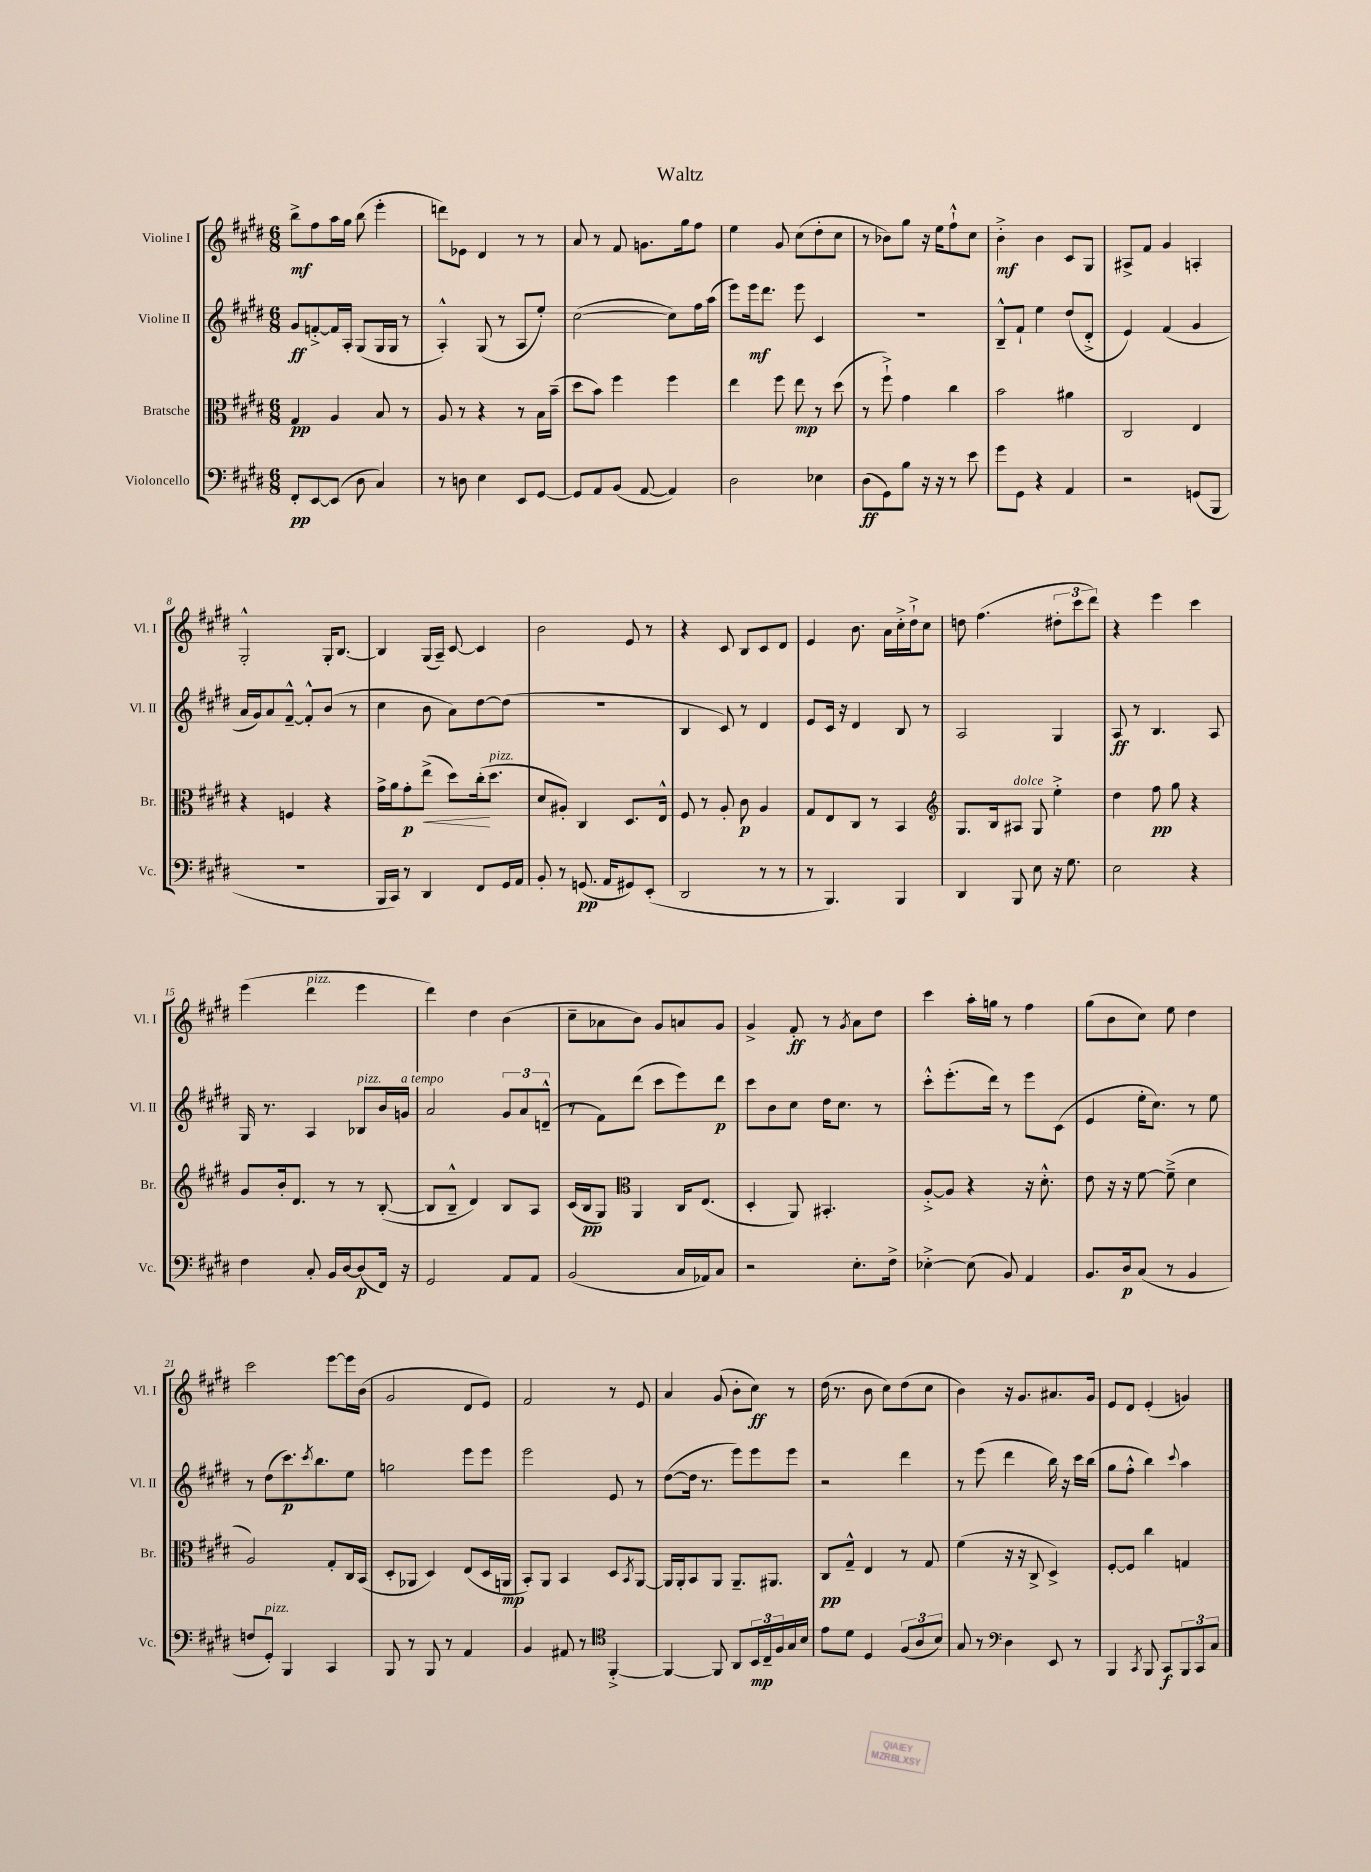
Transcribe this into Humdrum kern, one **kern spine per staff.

**kern	**dynam	**kern	**dynam	**kern	**dynam	**kern	**dynam
*part4	*part4	*part3	*part3	*part2	*part2	*part1	*part1
*staff4	*staff4	*staff3	*staff3	*staff2	*staff2	*staff1	*staff1
*I"Violoncello	*	*I"Bratsche	*	*I"Violine II	*	*I"Violine I	*
*I'Vc.	*	*I'Br.	*	*I'Vl. II	*	*I'Vl. I	*
*clefF4	*	*clefC3	*	*clefG2	*	*clefG2	*
*k[f#c#g#d#]	*	*k[f#c#g#d#]	*	*k[f#c#g#d#]	*	*k[f#c#g#d#]	*
*M6/8	*	*M6/8	*	*M6/8	*	*M6/8	*
=1	=1	=1	=1	=1	=1	=1	=1
8FF#'/L	pp	4G#/	pp	8g#/L	ff	8bb^\L	mf
[8EE/	.	.	.	[8fn'^/	.	8ff#\	.
(8EE/J]	.	4A/	.	16f/L]	.	16aa\L	.
.	.	.	.	16A'/JJ	.	16gg#\JJ	.
8D#\	.	.	.	(8G#/L	.	(8bb\	.
4C#/)	.	8B/	.	16G#/L	.	4eee'\	.
.	.	.	.	16G#/JJ	.	.	.
.	.	8r	.	8r	.	.	.
=2	=2	=2	=2	=2	=2	=2	=2
8r	.	8A/	.	4A'^^/)	.	8dddn\L)	.
8Dn\	.	8r	.	.	.	8e-X\J	.
4E\	.	4r	.	(8G#/	.	4d#/	.
.	.	.	.	8r	.	.	.
8EE/L	.	8r	.	8A/L	.	8r	.
[8GG#/J	.	16B\LL	.	8ee'/J)	.	8r	.
.	.	(16b~\JJ	.	.	.	.	.
=3	=3	=3	=3	=3	=3	=3	=3
8GG#/L]	.	8dd#\L	.	([2cc#\	.	8a/	.
8AA/	.	8b\J)	.	.	.	8r	.
(8BB/J	.	4ff#\	.	.	.	8f#/	.
[8AA/	.	.	.	.	.	8.gn\L	.
4AA/])	.	4ff#\	.	8cc#\L])	.	.	.
.	.	.	.	.	.	16gg#\k	.
.	.	.	.	16ff#\L	.	8ff#\J	.
.	.	.	.	(16aa\JJ	.	.	.
=4	=4	=4	=4	=4	=4	=4	=4
2D#\	.	4ee\	.	8eee\L)	.	4ee\	.
.	.	.	.	16eee\k	mf	.	.
.	.	.	.	8.ddd#\J	.	.	.
.	.	8ff#\	.	.	.	8g#/	.
.	.	8ee\	mp	8eee\	.	(8cc#\L	.
4E-X\	.	8r	.	4c#/	.	8dd#'\	.
.	.	(8dd#\	.	.	.	8cc#\J	.
=5	=5	=5	=5	=5	=5	=5	=5
(8D#\L	ff	8r	.	2.r	.	8r	.
8GG#\)	.	8ff#`^\)	.	.	.	8b-X\L)	.
8B\J	.	4g#\	.	.	.	8gg#\J	.
16r	.	.	.	.	.	16r	.
16r	.	.	.	.	.	16ee\KL	.
8r	.	4cc#\	.	.	.	8ff#`^^\	.
8e\	.	.	.	.	.	8cc#\J	.
=6	=6	=6	=6	=6	=6	=6	=6
8g#\L	.	2b\	.	8B~^^/L	.	4b'^\	mf
8GG#\J	.	.	.	8f#`/J	.	.	.
4r	.	.	.	4ee\	.	4b\	.
4AA/	.	4a#X\	.	(8dd#/L	.	8c#/L	.
.	.	.	.	8d#'^/J	.	8G#/J	.
=7	=7	=7	=7	=7	=7	=7	=7
2r	.	2C#/	.	4e/)	.	8A#X^/L	.
.	.	.	.	.	.	8f#/J	.
.	.	.	.	(4f#/	.	4g#/	.
(8GGn/L	.	4E/	.	4g#/	.	4An'/	.
8BBB/J	.	.	.	.	.	.	.
!!LO:LB:g=z
=8	=8	=8	=8	=8	=8	=8	=8
2.r	.	4r	.	16a/LL	.	2G#'^^/	.
.	.	.	.	16g#/J)	.	.	.
.	.	.	.	8a/	.	.	.
.	.	4Fn/	.	[8f#~^^/J	.	.	.
.	.	.	.	8f#'^^/L]	.	.	.
.	.	4r	.	(8b/J	.	16G#'/KL	.
.	.	.	.	.	.	[8.B/J	.
.	.	.	.	8r	.	.	.
=9	=9	=9	=9	=9	=9	=9	=9
16BBB/LL	.	16g#^\LL	.	4cc#\	.	4B/]	.
16CC#/JJ)	.	16a\J	.	.	.	.	.
8r	.	8g#'\	p	.	.	.	.
!	!	!	!LO:HP:b	!	!	!	!
4DD#/	.	(8ee^\J	<	8b\	.	(16G#/LL	.
.	.	.	.	.	.	16A~/JJ)	.
.	.	8dd#\L)	.	8a\L)	.	[8c#/	.
8FF#/L	.	(16cc#'\k	.	[8dd#\	.	4c#/]	.
!	!	!LO:TX:a:i:t=pizz.	!	!	!	!	!
.	.	8.dd#\J	[	.	.	.	.
16GG#/L	.	.	.	(8dd#\J]	.	.	.
16AA/JJ	.	.	.	.	.	.	.
=10	=10	=10	=10	=10	=10	=10	=10
8BB'/	.	8d#/L	.	2.r	.	2b\	.
8r	.	8A#X'/J)	.	.	.	.	.
(8.GGn/	pp	4C#/	.	.	.	.	.
16AA/KL	.	.	.	.	.	.	.
8GG#X/)	.	8.D#/L	.	.	.	8e/	.
(8EE'/J	.	.	.	.	.	8r	.
.	.	16E^^/Jk	.	.	.	.	.
=11	=11	=11	=11	=11	=11	=11	=11
2DD#/	.	8F#/	.	4B/	.	4r	.
.	.	8r	.	.	.	.	.
.	.	8A'/	.	8c#/)	.	8c#/	.
.	.	8c#\	p	8r	.	8B/L	.
8r	.	4A/	.	4d#/	.	8c#/	.
8r	.	.	.	.	.	8d#/J	.
=12	=12	=12	=12	=12	=12	=12	=12
8r	.	8G#/L	.	8e/L	.	4e/	.
4.BBB/)	.	8E/	.	16c#/Jk	.	.	.
.	.	.	.	16r	.	.	.
.	.	8C#/J	.	4d#/	.	8.b\	.
.	.	8r	.	.	.	.	.
.	.	.	.	.	.	16a\LL	.
4BBB/	.	4BB/	.	8B/	.	16cc#'^\	.
.	.	.	.	.	.	16dd#`^\J	.
.	.	.	.	8r	.	8cc#\J	.
=13	=13	=13	=13	=13	=13	=13	=13
*	*	*clefG2	*	*	*	*	*
4DD#/	.	8.G#/L	.	2A/	.	8ddn\	.
.	.	.	.	.	.	(4.ff#\	.
.	.	16B/k	.	.	.	.	.
!	!	!LO:TX:a:i:t=dolce	!	!	!	!	!
8BBB/	.	8A#X/J	.	.	.	.	.
8E\	.	8G#/	.	.	.	.	.
16r	.	4ee'^\	.	4G#/	.	12dd#X'\L	.
8.G#\	.	.	.	.	.	.	.
.	.	.	.	.	.	12ccc#\	.
.	.	.	.	.	.	12ddd#\J)	.
=14	=14	=14	=14	=14	=14	=14	=14
2E\	.	4dd#\	.	8A/	ff	4r	.
.	.	.	.	8r	.	.	.
.	.	8ff#\	pp	4.B/	.	4eee\	.
.	.	8gg#\	.	.	.	.	.
4r	.	4r	.	.	.	4ccc#\	.
.	.	.	.	8A/	.	.	.
!!LO:LB:g=z
=15	=15	=15	=15	=15	=15	=15	=15
4F#\	.	8g#/L	.	16G#/	.	(4eee\	.
.	.	.	.	8.r	.	.	.
.	.	16b'/k	.	.	.	.	.
.	.	8.d#/J	.	.	.	.	.
!	!	!	!	!	!	!LO:TX:a:i:t=pizz.	!
8C#'/	.	.	.	4A/	.	4ddd#\	.
16BB/LL	.	8r	.	.	.	.	.
[16D#/J	.	.	.	.	.	.	.
!	!	!	!	!LO:TX:a:i:t=pizz.	!	!	!
(8D#/]	p	8r	.	8B-X/L	.	4eee\	.
16FF#/Jk)	.	([8B'/	.	16b/L	.	.	.
!	!	!	!	!LO:TX:a:i:t=a tempo	!	!	!
16r	.	.	.	16gn/JJ	.	.	.
=16	=16	=16	=16	=16	=16	=16	=16
2GG#/	.	8B/L]	.	2a/	.	4ddd#\)	.
.	.	8B~^^/J	.	.	.	.	.
.	.	4d#/)	.	.	.	4dd#\	.
8AA/L	.	8B/L	.	12g#/L	.	(4b\	.
.	.	.	.	12a/	.	.	.
8AA/J	.	8A/J	.	.	.	.	.
.	.	.	.	(12dn~^^/J	.	.	.
=17	=17	=17	=17	=17	=17	=17	=17
(2BB/	.	(16c#/LL	.	8r	.	8cc#~\L	.
.	.	16B/J	pp	.	.	.	.
.	.	8G#/J)	.	8f#\L)	.	8a-X\	.
*	*	*clefC3	*	*	*	*	*
.	.	4AA/	.	(8ddd#\J	.	8b\J)	.
.	.	.	.	8ccc#\L	.	8g#/L	.
16C#/LL	.	16C#/KL	.	8eee\)	.	8an/	.
16AA-X/J)	.	(8.E/J	.	.	.	.	.
8C#/J	.	.	.	8ddd#\J	p	8g#/J	.
=18	=18	=18	=18	=18	=18	=18	=18
2r	.	4D#'/	.	8ccc#\L	.	4g#^/	.
.	.	.	.	8b\	.	.	.
.	.	8AA/)	.	8cc#\J	.	8f#'/	ff
.	.	4.BB#X'/	.	16dd#\KL	.	8r	.
.	.	.	.	8.cc#\J	.	.	.
.	.	.	.	.	.	8qg#/	.
8.E'\L	.	.	.	.	.	8a\L	.
.	.	.	.	8r	.	8dd#\J	.
16F#^\Jk	.	.	.	.	.	.	.
=19	=19	=19	=19	=19	=19	=19	=19
[4E-X'^\	.	[8A'^/L	.	8ccc#'^^\L	.	4ccc#\	.
.	.	8A/J]	.	(8.eee'\	.	.	.
(8E-\]	.	4r	.	.	.	16aa'\LL	.
.	.	.	.	16ddd#\Jk)	.	16ggn\JJ	.
8BB/)	.	.	.	8r	.	8r	.
4AA/	.	16r	.	8eee\L	.	4ff#\	.
.	.	8.d#'^^\	.	.	.	.	.
.	.	.	.	(8c#\J	.	.	.
=20	=20	=20	=20	=20	=20	=20	=20
8.BB/L	.	8e\	.	4e/	.	(8gg#\L	.
.	.	16r	.	.	.	8b\	.
16D#/k	p	16r	.	.	.	.	.
(8C#/J	.	[8f#\	.	16ee'\KL	.	8cc#\J)	.
.	.	.	.	8.cc#\J)	.	.	.
8r	.	(8f#~^\]	.	.	.	8ee\	.
4BB/	.	4d#\	.	8r	.	4dd#\	.
.	.	.	.	8ee\	.	.	.
!!LO:LB:g=z
=21	=21	=21	=21	=21	=21	=21	=21
8Fn/L	.	2A/)	.	8r	.	2ccc#\	.
!LO:TX:a:i:t=pizz.	!	!	!	!	!	!	!
8GG#'/J)	.	.	.	(8dd#\L	.	.	.
4BBB/	.	.	.	8.ccc#\)	p	.	.
.	.	.	.	8qccc#/	.	.	.
.	.	.	.	8.bb\	.	.	.
4CC#/	.	8G#'/L	.	.	.	[8eee\L	.
.	.	16C#/L	.	8ee\J	.	16eee\L]	.
.	.	(16BB/JJ	.	.	.	(16b\JJ	.
=22	=22	=22	=22	=22	=22	=22	=22
8BBB/	.	8D#'/L	.	2ggn\	.	2g#/	.
8r	.	8AA-X/J	.	.	.	.	.
8BBB/	.	4D#/)	.	.	.	.	.
8r	.	.	.	.	.	.	.
4AA/	.	(8E/L	.	8eee\L	.	8d#/L	.
.	.	16D#/L	.	8eee\J	.	8e/J)	.
.	.	16AAn/JJ	mp	.	.	.	.
=23	=23	=23	=23	=23	=23	=23	=23
4BB/	.	8BB'/L)	.	2eee\	.	2f#/	.
.	.	8AA/J	.	.	.	.	.
8AA#X/	.	4BB/	.	.	.	.	.
8r	.	.	.	.	.	.	.
*clefC4	*	*	*	*	*	*	*
[4FF#'^/	.	8D#/L	.	8e/	.	8r	.
.	.	8qBB/	.	.	.	.	.
.	.	[8AA/J	.	8r	.	8e/	.
=24	=24	=24	=24	=24	=24	=24	=24
4FF#/_	.	16AA/LL]	.	([8dd#\L	.	4a/	.
.	.	16AA'/J	.	.	.	.	.
.	.	8BB/	.	16dd#\Jk]	.	.	.
.	.	.	.	8.r	.	.	.
8FF#/]	.	8AA/J	.	.	.	(8g#/	.
8AA/L	.	8.AA~/L	.	8eee\L)	.	8b'\L	.
24BB/L	mp	.	.	8eee\	.	8cc#\J)	ff
24C#~/	.	.	.	.	.	.	.
.	.	8.AA#X/J	.	.	.	.	.
24F#/	.	.	.	.	.	.	.
16G#/	.	.	.	8eee\J	.	8r	.
16B/JJ	.	.	.	.	.	.	.
=25	=25	=25	=25	=25	=25	=25	=25
8e\L	.	8C#/L	pp	2r	.	(16dd#\	.
.	.	.	.	.	.	8.r	.
8d#\J	.	8G#~^^/J	.	.	.	.	.
4D#/	.	4E/	.	.	.	8b\	.
.	.	.	.	.	.	8cc#\L)	.
(12F#/L	.	8r	.	4ddd#\	.	(8dd#\	.
12A/	.	.	.	.	.	.	.
.	.	8G#/	.	.	.	8cc#\J	.
12B/J)	.	.	.	.	.	.	.
=26	=26	=26	=26	=26	=26	=26	=26
8G#/	.	(4f#\	.	8r	.	4b\)	.
8r	.	.	.	(8eee\	.	.	.
*clefF4	*	*	*	*	*	*	*
4D#\	.	16r	.	4ddd#\	.	16r	.
.	.	16r	.	.	.	8.g#/L	.
.	.	8C#^/	.	.	.	.	.
8EE/	.	4D#^/)	.	16bb\)	.	8.a#X/	.
.	.	.	.	16r	.	.	.
8r	.	.	.	16ccc#\LL	.	.	.
.	.	.	.	(16bb\JJ	.	16g#/Jk	.
=27	=27	=27	=27	=27	=27	=27	=27
4BBB/	.	[8F#'/L	.	8gg#\L	.	8e/L	.
.	.	8F#/J]	.	8ff#'^^\J	.	8d#/J	.
8qCC#/	.	.	.	.	.	.	.
8BBB/	.	4cc#\	.	4bb\)	.	(4e'/	.
8CC#/L	f	.	.	.	.	.	.
.	.	.	.	8qqccc#/	.	.	.
12BBB/	.	4Gn/	.	4aa\	.	4gn/)	.
12CC#/	.	.	.	.	.	.	.
12C#/J	.	.	.	.	.	.	.
==	==	==	==	==	==	==	==
*-	*-	*-	*-	*-	*-	*-	*-
